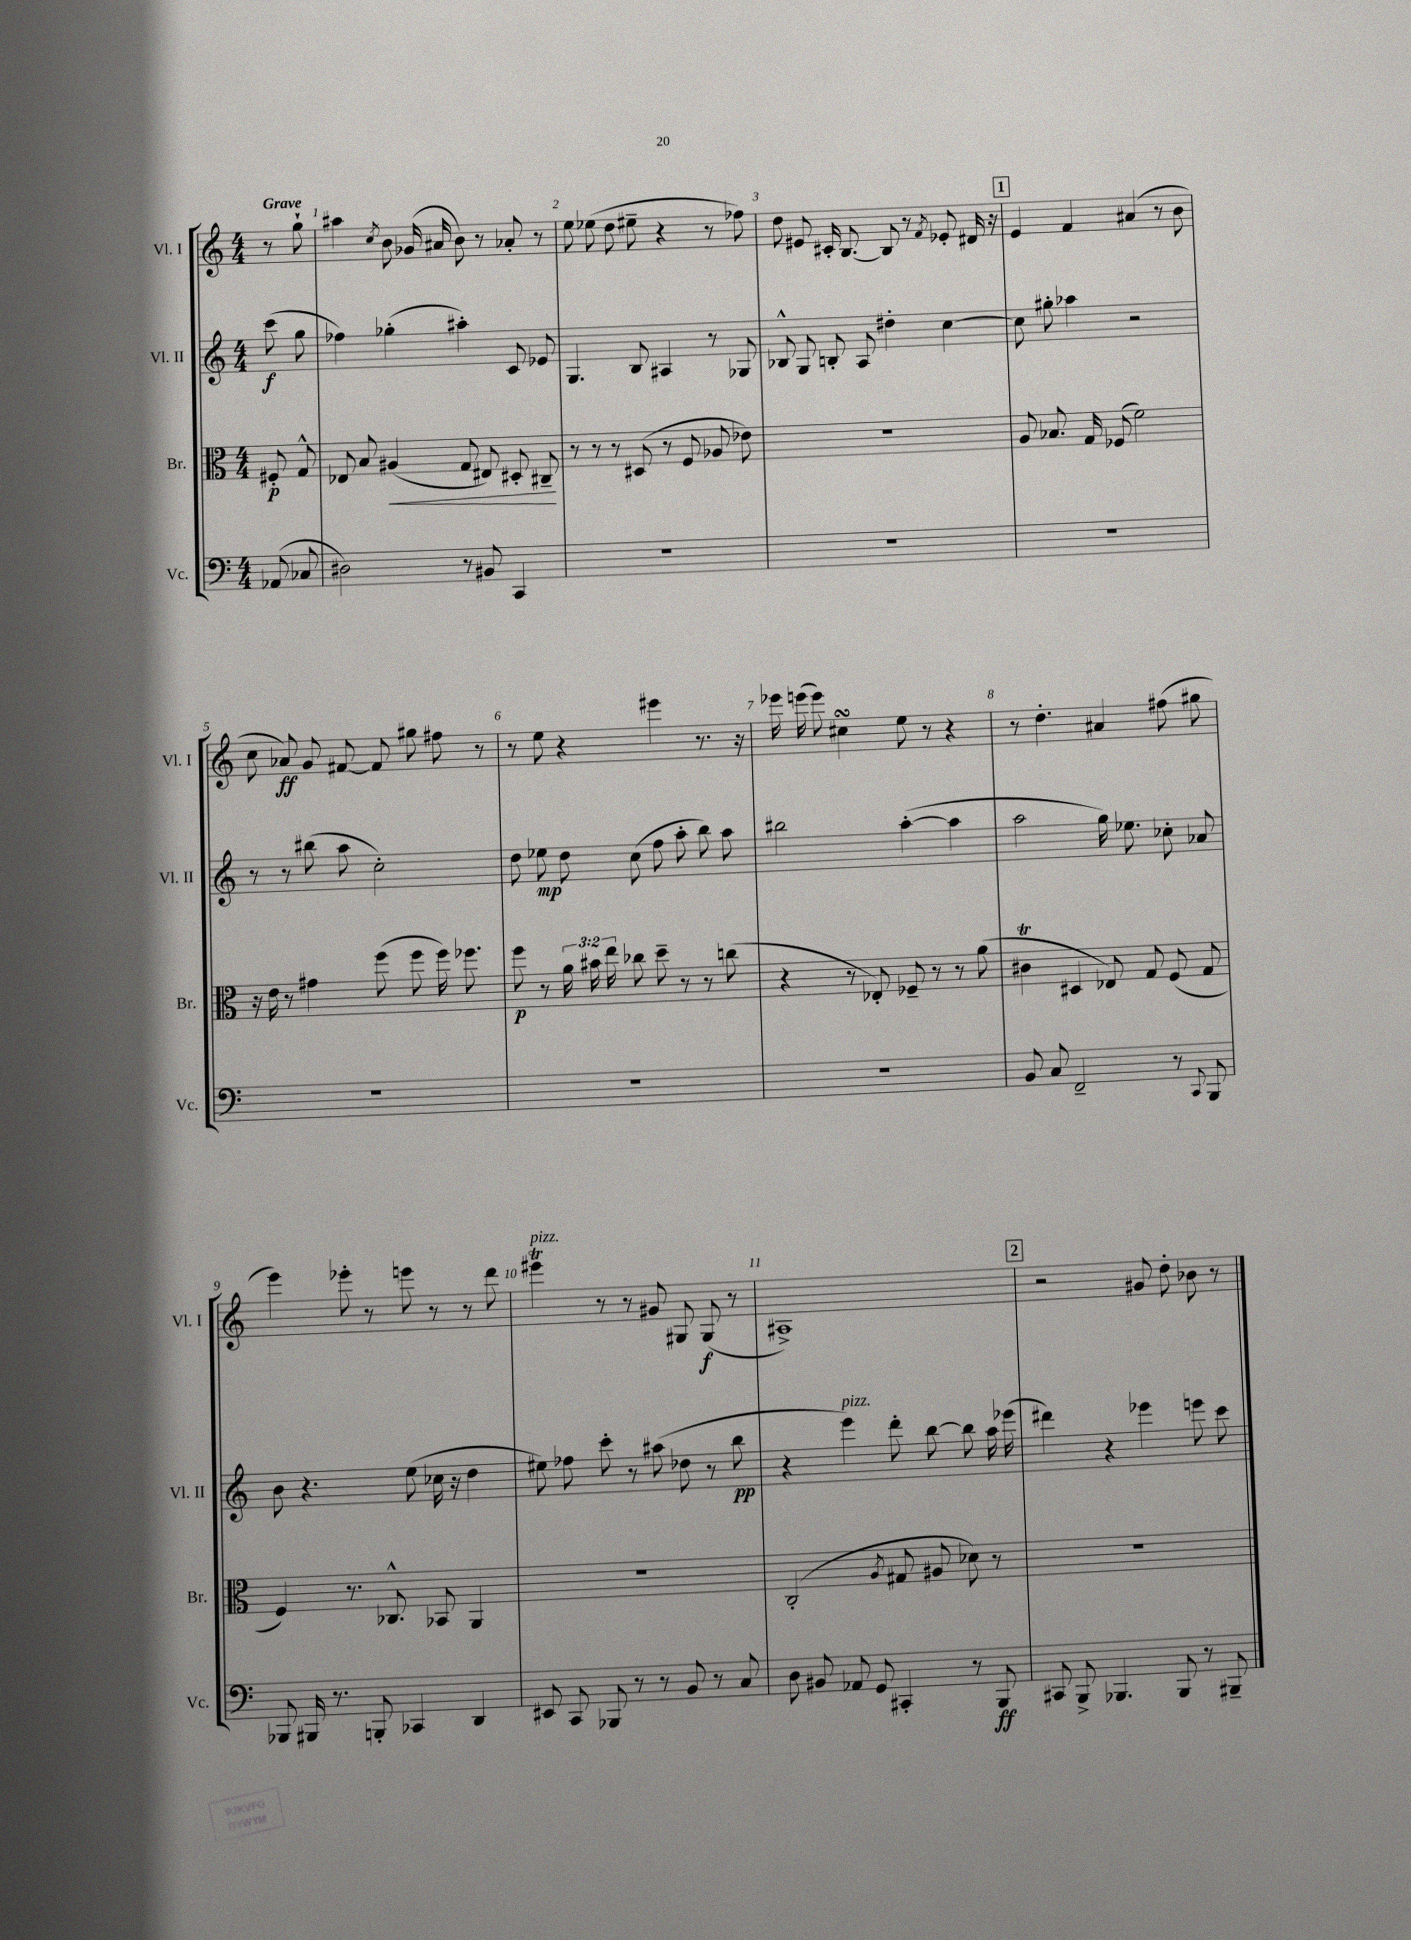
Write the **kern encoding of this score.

**kern	**dynam	**kern	**dynam	**kern	**dynam	**kern	**dynam
*part4	*part4	*part3	*part3	*part2	*part2	*part1	*part1
*staff4	*staff4	*staff3	*staff3	*staff2	*staff2	*staff1	*staff1
*I"Vc.	*	*I"Br.	*	*I"Vl. II	*	*I"Vl. I	*
*I'Vc.	*	*I'Br.	*	*I'Vl. II	*	*I'Vl. I	*
*clefF4	*	*clefC3	*	*clefG2	*	*clefG2	*
*k[]	*	*k[]	*	*k[]	*	*k[]	*
*M4/4	*	*M4/4	*	*M4/4	*	*M4/4	*
=	=	=	=	=	=	=	=
!	!	!	!	!	!	!LO:TX:a:B:t=Grave	!
(8AA-X/	.	8F#X'/	p	(8ccc\	f	8r	.
8C-X/	.	8G^^/	.	8gg\	.	8gg`\	.
=1	=1	=1	=1	=1	=1	=1	=1
2D#X\)	.	8E-X/	.	4ff-X\)	.	4aa#X\	.
.	.	8B/	.	.	.	.	.
.	.	.	.	.	.	8qcc/	.
!	!	!	!LO:HP:b	!	!	!	!
.	.	(4A#X/	<	(4gg-X'\	.	8b\	.
.	.	.	.	.	.	(16g-X/	.
.	.	.	.	.	.	16a#X/	.
8r	.	8G/	.	4aa#X'\)	.	8b\)	.
8BB#X/	.	8E#X/)	.	.	.	8r	.
4CC/	.	8D#X'/	.	8c/	.	8a-X'/	.
.	.	8C#X~/	.	8e-X/	.	8r	.
.	.	.	[	.	.	.	.
=2	=2	=2	=2	=2	=2	=2	=2
1r	.	8r	.	4.G/	.	8ee\	.
.	.	8r	.	.	.	(8ee-X\	.
.	.	8r	.	.	.	8dd\	.
.	.	(8D#X/	.	8B/	.	8ee#X~\	.
.	.	8r	.	4A#X/	.	4r	.
.	.	8F/	.	.	.	.	.
.	.	8A-X/	.	8r	.	8r	.
.	.	8e-X\)	.	8G-X/	.	8ff-X\)	.
=3	=3	=3	=3	=3	=3	=3	=3
1r	.	1r	.	8B-X^^/	.	8dd\	.
.	.	.	.	8G/	.	8e#X/	.
.	.	.	.	8Bn'/	.	16c#X'/	.
.	.	.	.	.	.	[8.B/	.
.	.	.	.	8A/	.	.	.
.	.	.	.	4dd#X'\	.	8B/]	.
.	.	.	.	.	.	8r	.
.	.	.	.	.	.	8qf/	.
.	.	.	.	[4cc\	.	8e-X'/	.
.	.	.	.	.	.	16d#X/	.
.	.	.	.	.	.	16r	.
!!LO:REH:place=s1:t=1
=4	=4	=4	=4	=4	=4	=4	=4
1r	.	8A/	.	8cc\]	.	4e/	.
.	.	8.B-X/	.	8gg#X'\	.	.	.
.	.	.	.	4aa-X\	.	4f/	.
.	.	16G/	.	.	.	.	.
.	.	(8F-X/	.	.	.	.	.
.	.	2f\)	.	2r	.	(4a#X/	.
.	.	.	.	.	.	8r	.
.	.	.	.	.	.	8b\	.
!!LO:LB:g=z
=5	=5	=5	=5	=5	=5	=5	=5
1r	.	16r	.	8r	.	8cc\	.
.	.	16e\	.	.	.	.	.
.	.	8r	.	8r	.	8a-X/)	ff
.	.	4g#X\	.	(8bb#X\	.	8g/	.
.	.	.	.	8aa\	.	[8f#X/	.
.	.	(8ff\	.	2cc'\)	.	8f#/]	.
.	.	8ff\	.	.	.	8gg#X\	.
.	.	16ff\)	.	.	.	8ff#X\	.
.	.	8.ff-X\	.	.	.	.	.
.	.	.	.	.	.	8r	.
=6	=6	=6	=6	=6	=6	=6	=6
1r	.	8ff\	p	8dd\	.	8r	.
.	.	8r	.	8ee-X\	mp	8ee\	.
.	.	24a\	.	8dd\	.	4r	.
.	.	24b#X\	.	.	.	.	.
.	.	24ee\	.	.	.	.	.
.	.	8cc-X\	.	(8cc\	.	.	.
.	.	8dd~\	.	8ff\	.	4eee#X\	.
.	.	8r	.	8aa'\	.	.	.
.	.	8r	.	8bb\)	.	8.r	.
.	.	(8ccn\	.	8aa\	.	.	.
.	.	.	.	.	.	16r	.
=7	=7	=7	=7	=7	=7	=7	=7
1r	.	4r	.	2bb#X\	.	16eee-X\	.
.	.	.	.	.	.	(16eeen\	.
.	.	.	.	.	.	8eee\)	.
.	.	8r	.	.	.	4cc#XsSsS\	.
.	.	8E-X'/)	.	.	.	.	.
.	.	8F-X~/	.	([4aa'\	.	8ee\	.
.	.	8r	.	.	.	8r	.
.	.	8r	.	4aa\]	.	4r	.
.	.	(8a\	.	.	.	.	.
=8	=8	=8	=8	=8	=8	=8	=8
8BB/	.	4c#Xt\	.	2aa\	.	8r	.
8C/	.	.	.	.	.	4.dd'\	.
2FF~/	.	4D#X/	.	.	.	.	.
.	.	8E-X/)	.	16gg\)	.	4a#X/	.
.	.	.	.	8.ee-X\	.	.	.
.	.	8G/	.	.	.	.	.
8r	.	(8F/	.	8cc-X'\	.	(8ff#X\	.
8qqCC/	.	.	.	.	.	.	.
8BBB/	.	8G/	.	8a-X/	.	8gg#X\	.
!!LO:LB:g=z
=9	=9	=9	=9	=9	=9	=9	=9
8BBB-X/	.	4F/)	.	8b\	.	4eee\)	.
16BBB#X/	.	.	.	4.r	.	.	.
8.r	.	.	.	.	.	.	.
.	.	8.r	.	.	.	8eee-X'\	.
8BBBn'/	.	.	.	.	.	8r	.
.	.	8.C-X^^/	.	.	.	.	.
4CC-X/	.	.	.	(8ee\	.	8eeen\	.
.	.	8BB-X/	.	16cc-X\	.	8r	.
.	.	.	.	16r	.	.	.
4DD/	.	4AA/	.	4dd\	.	8r	.
.	.	.	.	.	.	8ddd\	.
=10	=10	=10	=10	=10	=10	=10	=10
!	!	!	!	!	!	!LO:TX:a:i:t=pizz.	!
8EE#X/	.	1r	.	8ee#X\)	.	4eee#Xt\	.
8CC/	.	.	.	8ff-X\	.	.	.
8BBB-X/	.	.	.	8ccc'\	.	8r	.
8r	.	.	.	8r	.	8r	.
8r	.	.	.	(8aa#X\	.	8g#X/	.
8BB/	.	.	.	8dd-X\	.	8G#X/	.
8r	.	.	.	8r	.	(8G#/	f
8C/	.	.	.	8bb\	pp	8r	.
=11	=11	=11	=11	=11	=11	=11	=11
8D\	.	(2C'/	.	4r	.	1A#X^)	.
8BB#X/	.	.	.	.	.	.	.
!	!	!	!	!LO:TX:a:i:t=pizz.	!	!	!
8AA-X/	.	.	.	4eee\)	.	.	.
8GG/	.	.	.	.	.	.	.
.	.	8qA/	.	.	.	.	.
4CC#X'/	.	8G#X/	.	8ddd'\	.	.	.
.	.	8A#X/	.	[8bb\	.	.	.
8r	.	8d-X\)	.	8bb\]	.	.	.
8BBB/	ff	8r	.	16aa\	.	.	.
.	.	.	.	(16eee-X\	.	.	.
!!LO:REH:place=s1:t=2
=12	=12	=12	=12	=12	=12	=12	=12
8CC#X/	.	1r	.	4ddd#X\)	.	2r	.
8BBB^/	.	.	.	.	.	.	.
4.BBB-X/	.	.	.	4r	.	.	.
.	.	.	.	4eee-X\	.	8g#X/	.
8BBB-/	.	.	.	.	.	8dd'\	.
8r	.	.	.	8eeen\	.	8b-X\	.
8BBB#X~/	.	.	.	8ccc\	.	8r	.
==	==	==	==	==	==	==	==
*-	*-	*-	*-	*-	*-	*-	*-
